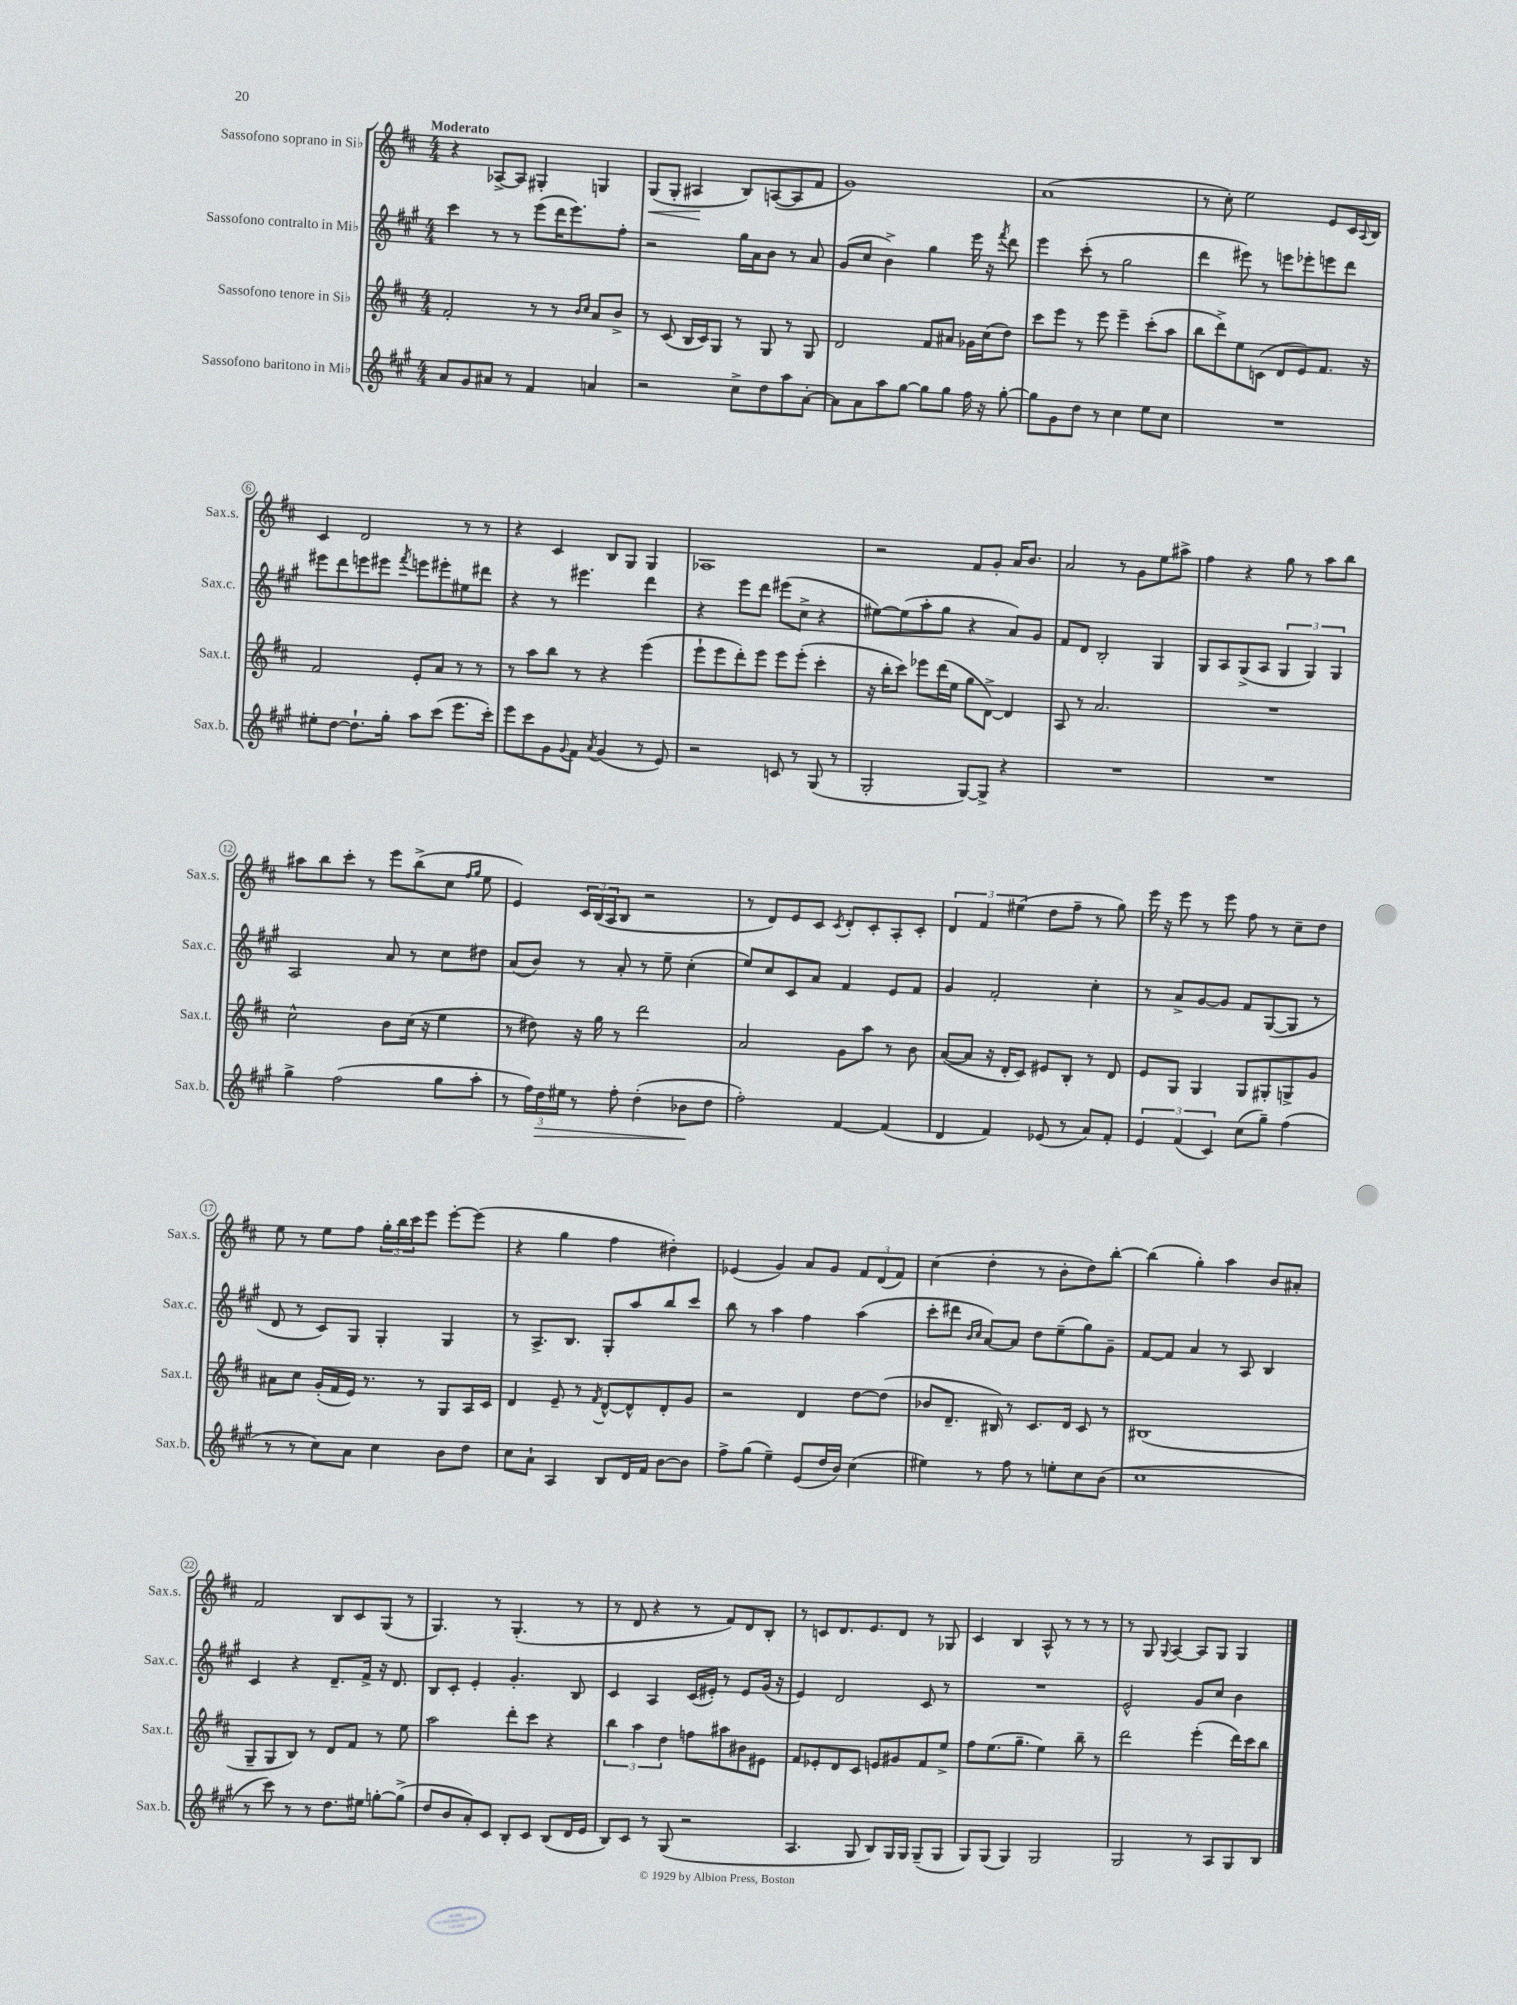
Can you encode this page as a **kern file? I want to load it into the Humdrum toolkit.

**kern	**dynam	**kern	**kern	**kern	**dynam
*part4	*part4	*part3	*part2	*part1	*part1
*staff4	*staff4	*staff3	*staff2	*staff1	*staff1
*I"Sassofono baritono in Mi♭	*	*I"Sassofono tenore in Si♭	*I"Sassofono contralto in Mi♭	*I"Sassofono soprano in Si♭	*
*I'Sax.b.	*	*I'Sax.t.	*I'Sax.c.	*I'Sax.s.	*
*clefG2	*	*clefG2	*clefG2	*clefG2	*
*k[f#c#g#]	*	*k[f#c#]	*k[f#c#g#]	*k[f#c#]	*
*M4/4	*	*M4/4	*M4/4	*M4/4	*
=1	=1	=1	=1	=1	=1
!	!	!	!	!LO:TX:a:B:t=Moderato	!
8a/L	.	2f#'/	4ccc#\	4r	.
8g#/	.	.	.	.	.
8a#X/J	.	.	8r	[8A-X^/L	.
8r	.	.	8r	8A-/J]	.
4f#/	.	8r	(8eee\L	4G#X'/	.
.	.	8r	16ddd\K	.	.
.	.	.	8.eee\)	.	.
.	.	16qqb/LL	.	.	.
.	.	16qqcc#/JJ	.	.	.
4an/	.	8a/L	.	4Gn/	.
.	.	8b^/J	8ff#'\J	.	.
=2	=2	=2	=2	=2	=2
!	!	!	!	!	!LO:HP:b
2r	.	8r	2r	(8G/L	<
.	.	(8c#/	.	8G'/J	.
.	.	16B/LL	.	4A#X/	.
.	.	16c#/J)	.	.	.
.	.	8G/J	.	.	.
8cc#^\L	.	8r	16gg#\LL	8B/L)	[
.	.	.	16a\J	.	.
8dd\	.	8G/	8b\J	([8An/	.
8aa\	.	8r	8r	8A/]	.
[8a'\J	.	8G/	8a/	8f#/J	.
=3	=3	=3	=3	=3	=3
8a\L]	.	2d/	(8g#/L	1g)	.
8a\	.	.	8cc#/J	.	.
8aa\	.	.	4b^\)	.	.
[8gg#\J	.	.	.	.	.
8gg#\L]	.	8f#/L	4gg#\	.	.
8gg#\J	.	8a#X/J	.	.	.
16ff#\	.	16g-X\LL	16eee\	.	.
16r	.	(16cc#\J	16r	.	.
.	.	.	8qfff#/	.	.
[8gg#'\	.	8dd\J)	8ddd\	.	.
=4	=4	=4	=4	=4	=4
8gg#\L]	.	8ccc#\L	4eee\	(1a	.
8g#\	.	8eee\J	.	.	.
8dd\J	.	8r	(8ccc#'\	.	.
8r	.	8eee\	8r	.	.
4cc#\	.	4eee~\	2gg#\	.	.
8ee\L	.	(8ccc#'\L	.	.	.
8cc#\J	.	8aa\J	.	.	.
=5	=5	=5	=5	=5	=5
1r	.	8bb\L	4ddd\	8r	.
.	.	8ddd^\)	.	8cc#'\)	.
.	.	8ee\	8eee#X\)	2ee\	.
.	.	(8cn\J	8r	.	.
.	.	8d/L	8eeen\L	.	.
.	.	8e/)	8eee-X'\	.	.
.	.	8.f#/J	8eeen\	8e/L	.
.	.	.	8ddd\J	16c#/L	.
.	.	.	.	8qqA/	.
.	.	16r	.	16B/JJ	.
!!LO:LB:g=z
=6	=6	=6	=6	=6	=6
8ee#X'\L	.	2f#/	8eee#X\L	4c#/	.
[8dd\J	.	.	8ddd\	.	.
8.dd`\L]	.	.	8eeen\	2d/	.
.	.	.	8eee#X\J	.	.
16gg#'\Jk	.	.	.	.	.
.	.	.	8qfff#/	.	.
8aa\L	.	8e'/L	8eeen\L	.	.
(8ccc#\J	.	8a/J	8eee#X'\	.	.
8.eee\L	.	8r	8ee#X\	8r	.
.	.	8r	8ddd#X\J	8r	.
16ccc#'\Jk)	.	.	.	.	.
=7	=7	=7	=7	=7	=7
8eee\L	.	8r	4r	4r	.
8ccc#\	.	8aa\L	.	.	.
8g#\	.	8bb\J	8r	4c#/	.
8qqg#/	.	.	.	.	.
8f#\J	.	8r	4.eee#X\	.	.
8qa/	.	.	.	.	.
(4g#/	.	4r	.	8B/L	.
.	.	.	.	8G/J	.
8r	.	(4eee\	4ddd\	4G/	.
8e/)	.	.	.	.	.
=8	=8	=8	=8	=8	=8
2r	.	8eee`\L	4r	1A-X	.
.	.	8eee\	.	.	.
.	.	8ddd'\)	8eee\L	.	.
.	.	8eee\J	8ddd\J	.	.
8cn/	.	8eee\L	(8eee#X\L	.	.
8r	.	(8eee'\J	8cc#^\J	.	.
(8G#/	.	4ccc#'\	4r	.	.
8r	.	.	.	.	.
=9	=9	=9	=9	=9	=9
2G#'/	.	16r	[8ee#X\L)	2r	.
.	.	16bb'\KL	.	.	.
.	.	8ccc#\J)	(8ee#\]	.	.
.	.	8eee-X\L	8aa'\	.	.
.	.	(16ddd\L	8gg#\J	.	.
.	.	16ee\JJ	.	.	.
[8G#/L)	.	8gg\L	4r	8f#/L	.
8G#^/J]	.	[8d^\J)	.	8g'/J	.
4r	.	4d/]	8a/L)	16a/KL	.
.	.	.	.	8.b/J	.
.	.	.	8g#/J	.	.
=10	=10	=10	=10	=10	=10
1r	.	8A/	8f#/L	2a/	.
.	.	8r	8d/J	.	.
.	.	2.a/	2B'/	.	.
.	.	.	.	8r	.
.	.	.	.	8g\L	.
.	.	.	4G#/	8ee\	.
.	.	.	.	8aa#X^\J	.
=11	=11	=11	=11	=11	=11
1r	.	1r	8G#/L	4ff#\	.
.	.	.	8A/	.	.
.	.	.	(8G#^/	4r	.
.	.	.	8A/J	.	.
.	.	.	6G#/	8gg\	.
.	.	.	.	8r	.
.	.	.	6G#/)	.	.
.	.	.	.	8aa\L	.
.	.	.	6G#/	.	.
.	.	.	.	8bb\J	.
!!LO:LB:g=z
=12	=12	=12	=12	=12	=12
4gg#^\	.	2cc#^^\	2A/	8aa#X\L	.
.	.	.	.	8bb\	.
(2ff#\	.	.	.	8ccc#'\J	.
.	.	.	.	8r	.
.	.	8b\L	8a/	8eee\L	.
.	.	(16cc#\Jk	8r	(8bb^\	.
.	.	16r	.	.	.
8gg#\L	.	4ee\	8cc#\L	8cc#\J	.
.	.	.	.	16qqff#/LL	.
.	.	.	.	16qqgg/JJ	.
8aa'\J	.	.	8dd#X\J	8ee\	.
=13	=13	=13	=13	=13	=13
8r	.	8r	(8a/L	4e/)	.
24ff#\LL)	.	8dd#X\)	8b/J)	.	.
!	!LO:HP:b	!	!	!	!
24dd\	>	.	.	.	.
24ee#X\JJ	.	.	.	.	.
8r	.	16r	8r	24c#/LL	.
.	.	.	.	(24B/	.
.	.	16gg\	.	.	.
.	.	.	.	24A/J	.
8ff#'\	.	8r	8a'/	8B/J	.
(4dd'\	.	2ddd\	8r	2r	.
.	.	.	8ee~\	.	.
8b-X\L	.	.	(4cc#'\	.	.
8dd\J	]	.	.	.	.
=14	=14	=14	=14	=14	=14
2ff#'\)	.	2a/	8ee/L)	8r	.
.	.	.	8cc#/	8d/L)	.
.	.	.	8c#/	8e/	.
.	.	.	8a/J	8c#/J	.
.	.	.	.	8qc#/	.
[4f#/	.	8g\L	4f#/	8d'/L	.
.	.	8aa\J	.	8c#'/	.
(4f#/]	.	8r	8e/L	8A'/	.
.	.	8b\	8f#/J	8c#'/J	.
=15	=15	=15	=15	=15	=15
4d/	.	([8a/L	4g#/	6d/	.
.	.	8a/J]	.	.	.
.	.	.	.	6f#/	.
4f#/)	.	16r	2f#'/	.	.
.	.	16d'/KL	.	.	.
.	.	.	.	(6ee#X\	.
.	.	8c#/J)	.	.	.
(8e-X/	.	8e#X/L	.	8dd\L	.
8r	.	8B'/J	.	8ff#~\J	.
8a/L)	.	8r	4cc#'\	8r	.
8f#'/J	.	8d/	.	8gg\)	.
=16	=16	=16	=16	=16	=16
6e/	.	8e/L	8r	16eee\	.
.	.	.	.	16r	.
.	.	8G/J	8a^/L	8eee\	.
(6f#/	.	.	.	.	.
.	.	4G/	[8g#/	8r	.
6c#/)	.	.	.	.	.
.	.	.	8g#/J]	8eee\	.
(8cc#\L	.	8G/L	8f#/L	8ff#\	.
8gg#~\J)	.	8G#X'/	([8G#/	8r	.
(4ff#\	.	8Gn^/	8G#/J]	8cc#~\L	.
.	.	8g/J	8r	8dd\J	.
!!LO:LB:g=z
=17	=17	=17	=17	=17	=17
8r	.	8a#X\L	8d/	8ee\	.
8r	.	8cc#\J	8r	8r	.
8cc#\L)	.	(16g'/LL	8c#/L)	8ee\L	.
.	.	16f#/	.	.	.
8a\J	.	16e/JJ)	8G#/J	8ff#\J	.
.	.	8.r	.	.	.
4cc#\	.	.	4G#'/	24gg'\LL	.
.	.	.	.	24bb\	.
.	.	.	.	24ccc#\J	.
.	.	8r	.	8eee\J	.
8b\L	.	8G/L	4G#/	[8eee'\L	.
8dd\J	.	16A/L	.	(8eee\J]	.
.	.	16c#/JJ	.	.	.
=18	=18	=18	=18	=18	=18
8cc#\L	.	4d/	8r	4r	.
8a`\J	.	.	8.A^/L	.	.
4A/	.	8e~/	.	4gg\	.
.	.	.	8.B/J	.	.
.	.	8r	.	.	.
.	.	8qf#/	.	.	.
8B/L	.	[8d^^/L	8G#'/L	4ff#\	.
16d/L	.	8d^^/]	8aa/	.	.
16f#/JJ	.	.	.	.	.
[8b\L	.	8d'/	8bb/	4dd#X'\)	.
8b\J]	.	8g/J	8ccc#/J	.	.
=19	=19	=19	=19	=19	=19
8ff#^\L	.	2r	8bb\	(4e-X/	.
(8gg#\J	.	.	8r	.	.
4ee~\)	.	.	4aa\	4g/)	.
(8e/L	.	4d/	4ff#\	8a/L	.
16dd/L	.	.	.	8g/J	.
16b/JJ)	.	.	.	.	.
(4cc#\	.	[8dd\L	(4aa\	12f#/L	.
.	.	.	.	(12d/	.
.	.	(8dd\J]	.	.	.
.	.	.	.	12f#/J)	.
=20	=20	=20	=20	=20	=20
4ee#X\)	.	8b-X/L	8ccc#'\L	(4cc#\	.
.	.	8.d~/J	8ddd#X\J	.	.
.	.	.	16qqb/LL	.	.
.	.	.	16qqcc#/JJ	.	.
8r	.	.	[8a/L)	4dd'\	.
.	.	16B#X/)	.	.	.
8ff#\	.	8r	8a/J]	.	.
8r	.	8.c#/L	8dd\L	8r	.
8een'\L	.	.	(8ee~\	8b'\L	.
.	.	16d/Jk	.	.	.
8cc#\	.	8c#/	8gg#\)	8dd\)	.
(8b\J	.	8r	8g#~\J	[8bb'\J	.
=21	=21	=21	=21	=21	=21
1cc#	.	(1B#X	[8f#/L	(4bb\]	.
.	.	.	8f#/J]	.	.
.	.	.	4a/	4gg'\)	.
.	.	.	8r	4aa\	.
.	.	.	8A/	.	.
.	.	.	4B/	8b/L	.
.	.	.	.	8a#X'/J	.
!!LO:LB:g=z
=22	=22	=22	=22	=22	=22
8r	.	8G~/L	4c#/	2f#/	.
8ccc#\)	.	8G/	.	.	.
8r	.	8B/J)	4r	.	.
8r	.	8r	.	.	.
8.dd\L	.	8d/L	8.d~/L	8B/L	.
.	.	8f#/J	.	8c#/	.
16ee#X\Jk	.	.	16f#^/Jk	.	.
[8ggn'\L	.	8r	16r	(8G/J	.
.	.	.	8.d/	.	.
(8gg^\J]	.	8ee\	.	8r	.
=23	=23	=23	=23	=23	=23
8dd/L	.	2aa\	8B/L	4.G/)	.
8b/	.	.	8c#'/J	.	.
8a'/)	.	.	4e'/	.	.
8c#/J	.	.	.	8r	.
8B'/L	.	8ddd'\L	4.g#'/	(4.G'/	.
8c#/J	.	8ccc#\J	.	.	.
(8B/L	.	4r	.	.	.
16d/L	.	.	8B/	8r	.
16e/JJ	.	.	.	.	.
=24	=24	=24	=24	=24	=24
8B/L)	.	6bb\	4c#/	8r	.
8c#/J	.	.	.	8d/	.
.	.	6aa\	.	.	.
8r	.	.	4A/	4r	.
.	.	6dd\	.	.	.
(8G#/	.	.	.	.	.
2r	.	8ffn\L	(16c#/LL	8r	.
.	.	.	16e#X'/JJ)	.	.
.	.	8aa#X\	8r	8f#/L)	.
.	.	8b#X\	8e#/L	8d/	.
.	.	8e#X\J	(16g#/Jk	8B'/J	.
.	.	.	16r	.	.
=25	=25	=25	=25	=25	=25
4.A/	.	8f#/L	4e/)	8r	.
.	.	8e-X'/	.	8cn/L	.
.	.	8d/	2d/	8.d/	.
8G#/	.	8c#/J	.	.	.
.	.	.	.	8.e/	.
8B/L)	.	8en/L	.	.	.
16G#/L	.	8g#X/	.	8d/J	.
16G#/JJ	.	.	.	.	.
(8G#~/L	.	8f#/	8c#/	8r	.
8G#/J	.	8ee^/J	8r	8G-X/	.
=26	=26	=26	=26	=26	=26
8G#/L)	.	8ff#\L	1r	4c#/	.
(8G#/J	.	(8.ee\	.	.	.
4G#/)	.	.	.	4B/	.
.	.	8.gg~\J	.	.	.
2G#/	.	4ee\)	.	8A^^/	.
.	.	.	.	8r	.
.	.	8bb~\	.	8r	.
.	.	8r	.	8r	.
=27	=27	=27	=27	=27	=27
2G#/	.	2ddd\	2e^^/	8r	.
.	.	.	.	8G/	.
.	.	.	.	8qqG/	.
.	.	.	.	[4A/	.
8r	.	(4eee'\	8g#/L	8A/L]	.
8A/L	.	.	8cc#/J	8G/J	.
8G#/	.	16ddd\LL)	4b\	4G/	.
.	.	16ccc#\J	.	.	.
8B/J	.	8bb\J	.	.	.
==	==	==	==	==	==
*-	*-	*-	*-	*-	*-
